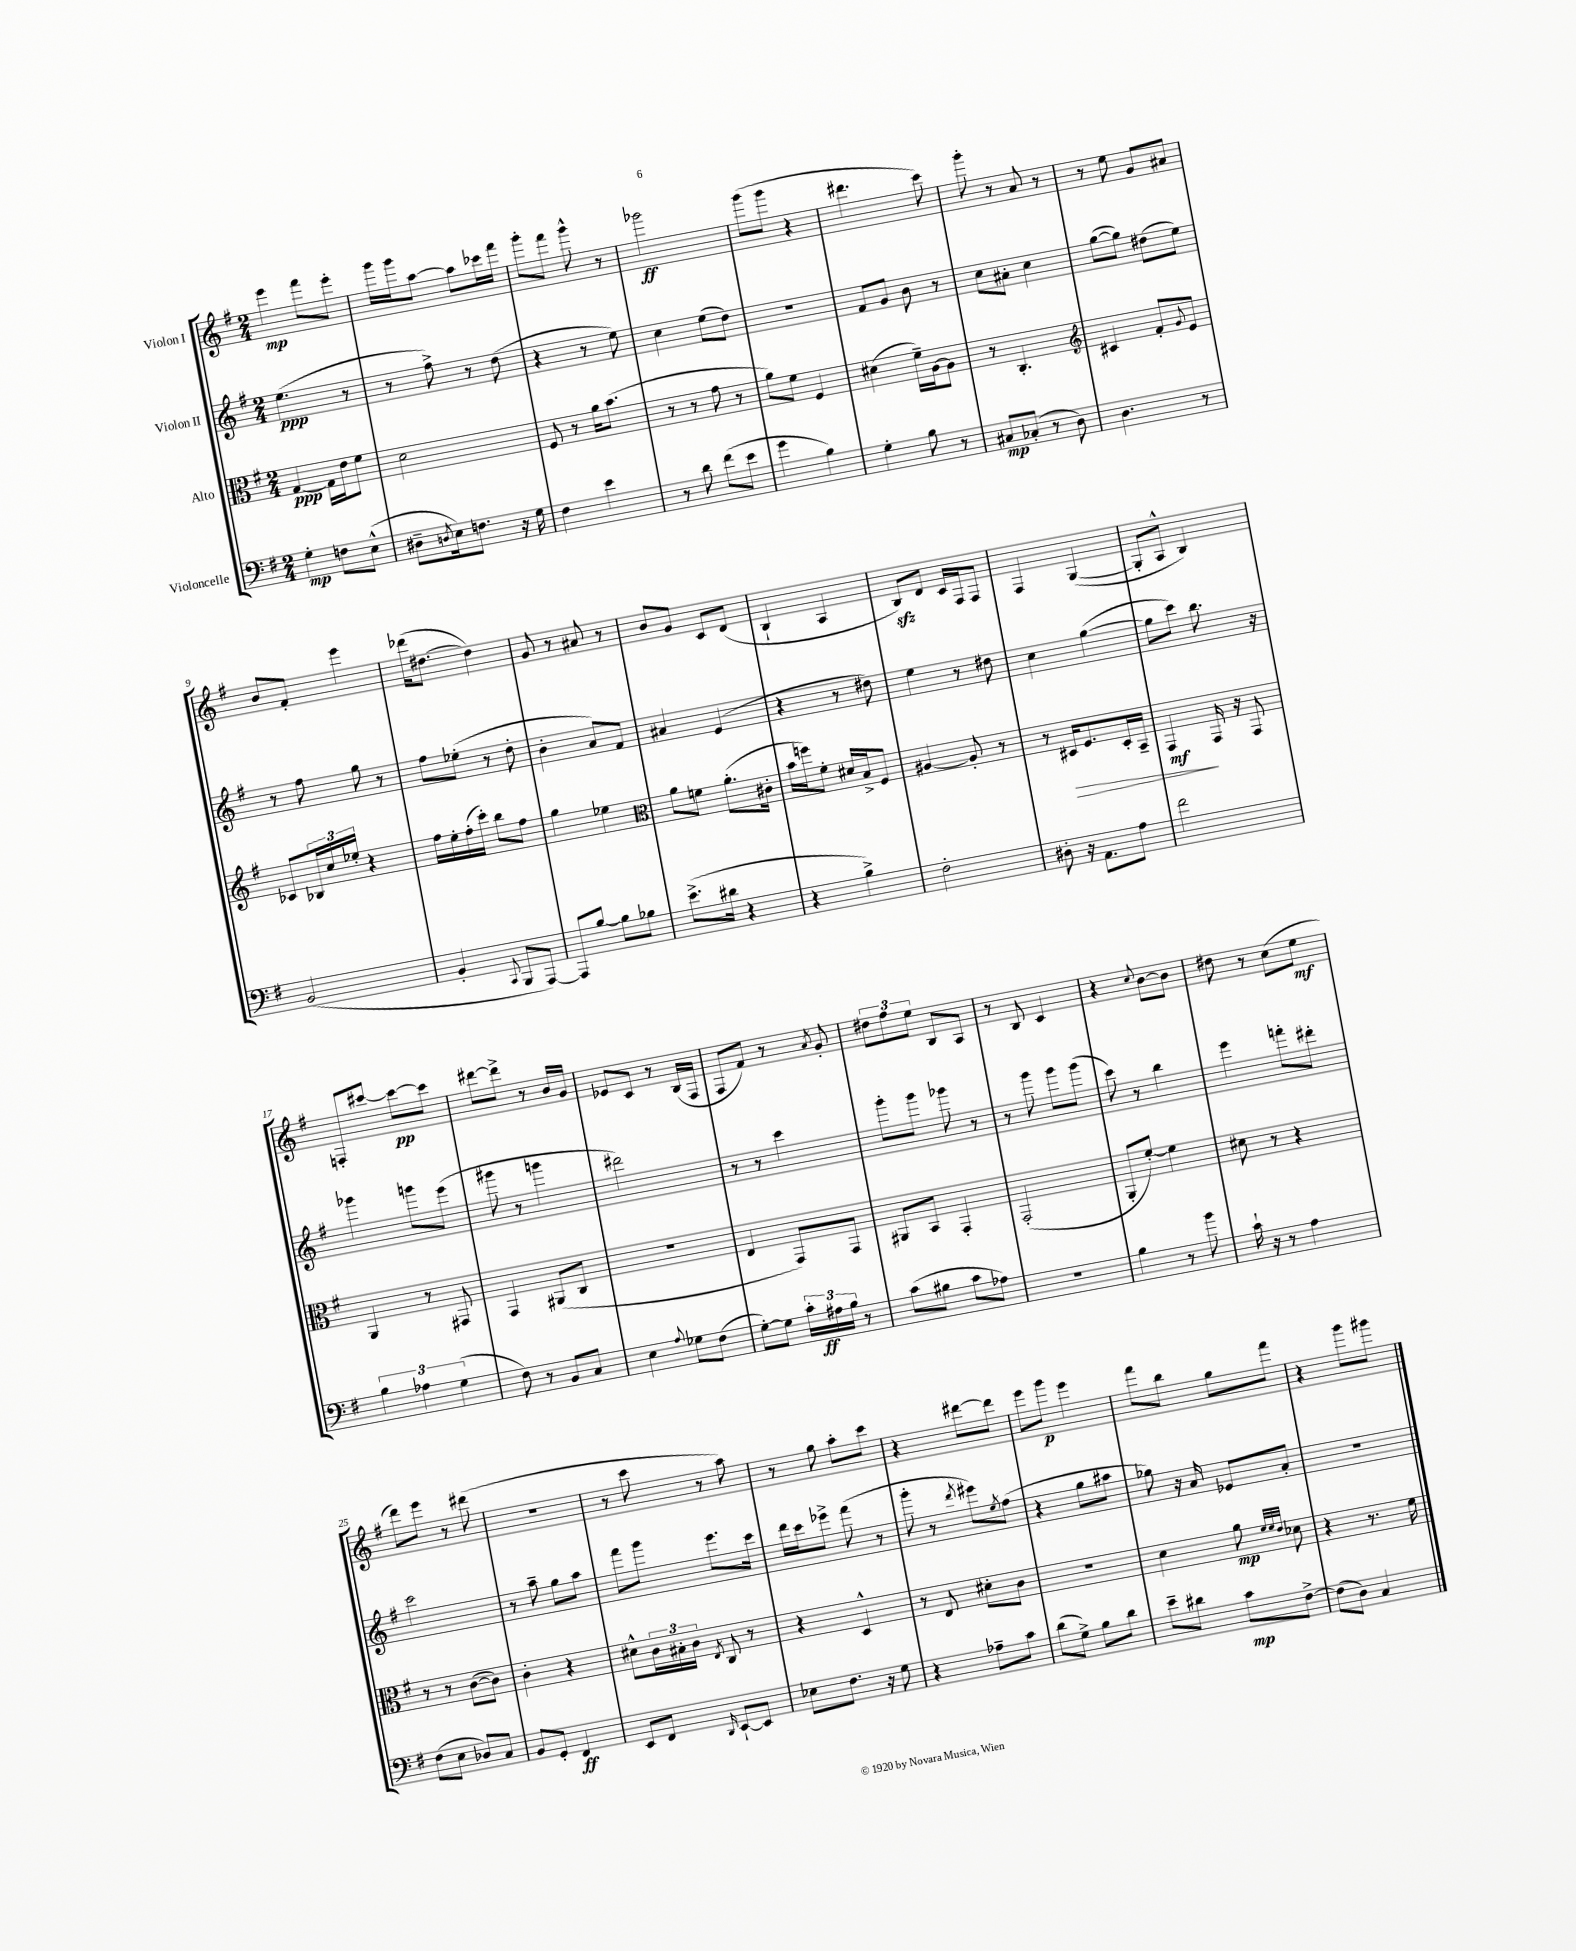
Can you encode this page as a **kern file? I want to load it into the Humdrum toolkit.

**kern	**kern	**kern	**kern
*staff4	*staff3	*staff2	*staff1
*clefF4	*clefC3	*clefG2	*clefG2
*k[f#]	*k[f#]	*k[f#]	*k[f#]
*M2/4	*M2/4	*M2/4	*M2/4
4G'	[4G	(4.ee	4eee
8F	16G]	.	8fff#
.	16e	.	.
(8E^^	8f#	8r	8eee'
=	=	=	=
8D#~	2d	8r	16ggg
.	.	.	16ggg
8qD	.	.	.
16E)	.	8ff#^)	[8aa
8.F	.	.	.
.	.	8r	8aa]
16r	.	(8dd	16ccc-
16G	.	.	16fff#
=	=	=	=
4F#	8F#	4r	8ggg'
.	8r	.	8fff#
4e	16a	8r	8ggg^^
.	(8.b	.	.
.	.	8ee)	8r
=	=	=	=
8r	8r	4cc	2ggg-
8d	8r	.	.
(8f#	8g	(8ee	.
8e	8r	8dd)	.
=	=	=	=
4g	8a)	2r	(8ggg
.	8f#	.	8ggg
4B)	4F#	.	4r
=	=	=	=
4G'	(4d#	8f#	4.ddd#
.	.	8g	.
8B	16f#~)	8b	.
.	[16A	.	.
8r	8A]	8r	8ccc)
=	=	=	=
8C#	8r	8cc	8ggg'
(8C-'	4.C'	8a#'	8r
8r	.	4cc	8a
8D)	.	.	8r
=	=	=	=
*	*clefG2	*	*
4.D	4c#	([8gg	8r
.	.	8gg])	8ee
.	8f#'	(8dd#	8g
.	8qqg	.	.
8r	8e	8ee)	8a#
=	=	=	=
(2BB	8c-	8r	8b
.	24B-	8ff#	8f#'
.	24cc	.	.
.	24ee-'	.	.
.	4r	8gg	4eee
.	.	8r	.
=	=	=	=
4BB'	16ff#	8ff#	(16ddd-
.	16ee'	.	[8.dd#
.	(16ff#'	(8ee-'	.
.	16ccc')	.	.
8qqCC	.	.	.
8BBB	8bb	8r	4dd#])
[8AAA)	8ff#	8dd'	.
=	=	=	=
8AAA]	4gg	4b'	8g
[8B	.	.	8r
8B]	4ee-	8a)	8a#
8B-	.	8f#	8r
=	=	=	=
*	*clefC3	*	*
(8.e^	8a	4a#	8b
.	8f	.	8g
16d#	.	.	.
4r	(8.a'	(4e	8c
.	.	.	(8d
.	16c#'	.	.
=	=	=	=
4r	16b	4r	4B`
.	16ff)	.	.
.	8f#'	.	.
4B^)	16d#	8r	4A
.	16B^	.	.
.	8F#	8dd#)	.
=	=	=	=
2F#'	[4A#	4ee	8B)
.	.	.	8d
.	8A#']	8r	16c
.	.	.	16F#
.	8r	8dd#	8F#
=	=	=	=
8D#'	8r	4cc	4F#
16r	16D#	.	.
8.AA	8.F#	.	.
.	.	([4gg	([4G
8A	16D#'	.	.
.	16BB~	.	.
=	=	=	=
2f#	4GG	8gg]	8G']
.	.	8ccc)	8A^^
.	16GG	8.bb	4B)
.	16r	.	.
.	8GG	.	.
.	.	16r	.
=	=	=	=
6B	4AA	4ggg-	8F'
.	.	.	[8ccc#
6A-	.	.	.
.	8r	8ggg	8ccc#_
(6G	.	.	.
.	8GG#	(8eee	8ccc#]
=	=	=	=
8F#)	4GG	8ggg#	[8ddd#
8r	.	8r	8ddd#^]
8BB	(8AA#	4ggg	8r
8C	8C	.	16b
.	.	.	16g
=	=	=	=
4E	2r	2ddd#)	8e-
.	.	.	8c
8qqA	.	.	.
8G-	.	.	8r
(8F#	.	.	(16B
.	.	.	16F#
=	=	=	=
[8G')	4E	8r	8F#
8G]	.	8r	8f#)
24c'	8GG)	4ccc	8r
24A#	.	.	.
24B	.	.	.
.	.	.	8qa
8r	8GG	.	8g'
=	=	=	=
(8c	8AA#	8ggg'	12dd#
.	.	.	12ff#
8B#	8BB	8ggg	.
.	.	.	12ee
8c	4GG'	8ggg-	8B
8A-)	.	8r	8A
=	=	=	=
2r	(2GG'	8r	8r
.	.	8ggg	8B
.	.	8ggg	4c
.	.	(8ggg	.
=	=	=	=
4B	8AA'	8ccc)	4r
.	[8f#')	8r	.
.	.	.	8qqcc
8r	4f#]	4bb	[8b
8b	.	.	8b]
=	=	=	=
16c`	8d#	4eee	8dd#
16r	.	.	.
8r	8r	.	8r
4A	4r	8fff'	(8cc
.	.	8ddd#'	8ee
=	=	=	=
(8F#	8r	2ccc	8ddd)
8E	8r	.	8eee
8D-)	([8c	.	8r
8C	8c])	.	(8ddd#
=	=	=	=
8BB	4c'	8r	2r
8GG'	.	8aa~	.
4FF#	4r	8gg	.
.	.	8aa	.
=	=	=	=
8EE	8d#^^	8fff#	8r
8FF#	24c	8ggg	8ccc
.	24B#'	.	.
.	24c	.	.
16qqDD	8qE	.	.
[8EE`	8C	8.eee	8r
8EE]	8r	.	8aa)
.	.	16ccc	.
=	=	=	=
8E-	4r	16ddd	8r
.	.	16ccc	.
8.F#	.	8eee-^	8gg
.	4D^^	(8fff#	8aa'
16r	.	.	.
8G	.	8r	8ccc
=	=	=	=
4r	8r	8ggg'	4r
.	8E	8r	.
.	.	8qddd	.
8A-~	8d#'	8eee#)	[8ddd#
.	.	8qee	.
8c	8c	(8ff#	8ddd#]
=	=	=	=
(8d	2r	4r	8eee
8G^)	.	.	8ggg
8B	.	8gg	4eee
8d	.	8aa#	.
=	=	=	=
8e~	4d	8gg-)	8fff#
8d#	.	16r	8bb
.	.	16a	.
8c	8a	8e-	8gg
.	32qqf#	.	.
.	32qqf#	.	.
.	32qqe	.	.
[8F#^	8d-	8a'	8fff#
=	=	=	=
(8F#]	4r	2r	4r
8D)	.	.	.
4C	8.r	.	8ggg
.	.	.	8ggg#
.	16f#	.	.
==	==	==	==
*-	*-	*-	*-
